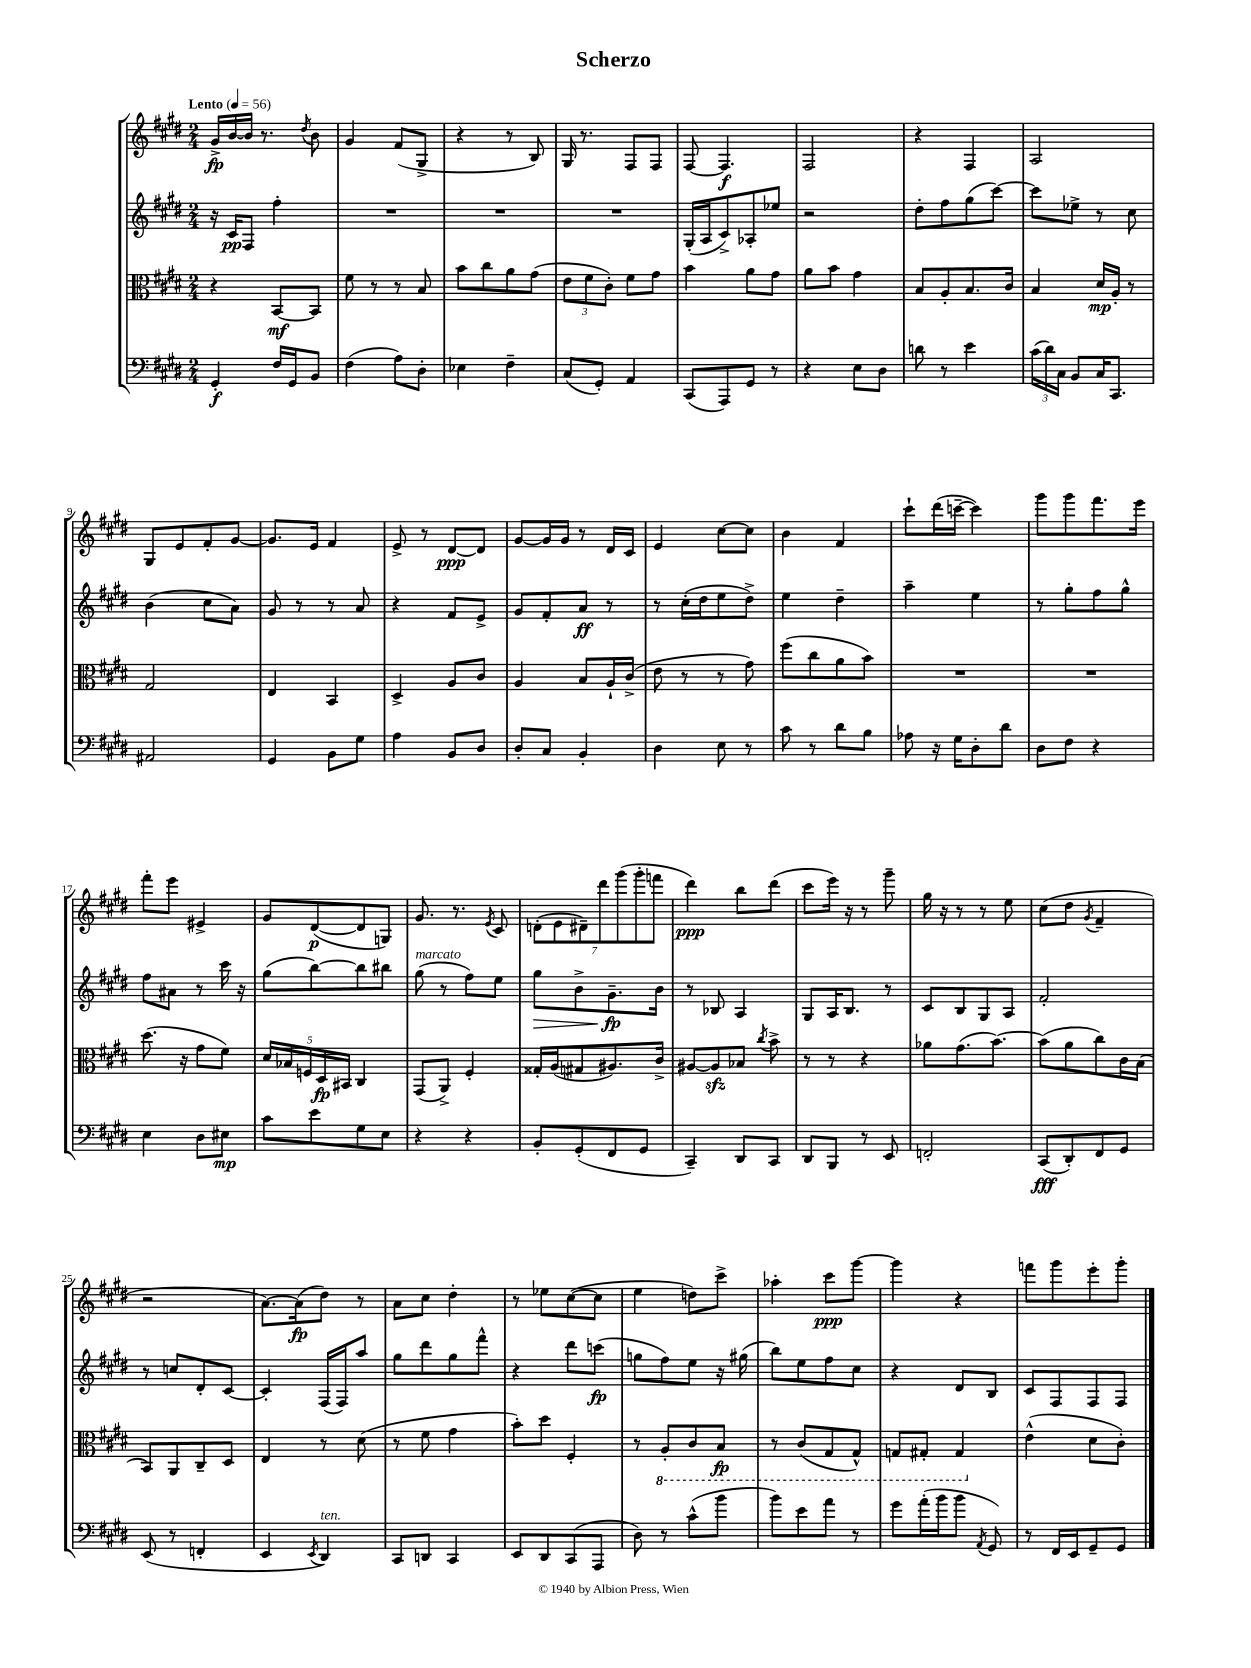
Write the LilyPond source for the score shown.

\header { title = "Scherzo" }
<<
\new StaffGroup <<
\new Staff = "s0" {
    \clef treble \key e \major \numericTimeSignature \time 2/4 \tempo "Lento" 4 = 56
    \autoBeamOff gis'16[->\fp b'16~ b'16] r8. \acciaccatura { dis''8 } b'8 |
    gis'4 fis'8[( gis8]-> |
    r4 r8 b8) |
    gis16 r8. fis8[ fis8] |
    fis8~ fis4.\f |
    fis2 |
    r4 fis4 |
    a2 |
    gis8[ e'8 fis'8-. gis'8]~ |
    gis'8.[ e'16] fis'4 |
    e'8-> r8 dis'8[~\ppp dis'8] |
    gis'8[~ gis'16 gis'16] r8 dis'16[ cis'16] |
    e'4 cis''8[~ cis''8] |
    b'4 fis'4 |
    cis'''8[-! dis'''16( c'''16]~-- c'''4) |
    gis'''8[ gis'''8 fis'''8. e'''16] |
    fis'''8[-. e'''8] eis'4-> |
    gis'8[ dis'8~\p( dis'8 g8]) |
    gis'8. r8. \acciaccatura { e'8 } cis'8 |
    \tuplet 7/4 { d'8[-.( e'8 dis'8--) dis'''8 gis'''8( gis'''8-. f'''8] } |
    dis'''4\ppp) b''8[ dis'''8]( |
    cis'''8[ e'''16]) r16 r8 gis'''8-- |
    gis''16 r16 r8 r8 e''8 |
    cis''8[( dis''8] \acciaccatura { gis'8 } fis'4-- |
    r2 |
    a'8.[~) a'16\fp( dis''8]) r8 |
    a'8[ cis''8] dis''4-. |
    r8 ees''8[ cis''8~( cis''8] |
    e''4 d''8[) cis'''8]-> |
    aes''4-. cis'''8[\ppp gis'''8]~ |
    gis'''4 r4 |
    f'''8[ gis'''8 e'''8-. gis'''8]-. \bar "|." |
}
\new Staff = "s1" {
    \clef treble \key e \major \numericTimeSignature \time 2/4
    \autoBeamOff r16 cis'16[\pp fis8] fis''4-. |
    R2 |
    R2 |
    R2 |
    gis16[-.( a16 cis'8->) aes8-. ees''8] |
    r2 |
    dis''8[-. fis''8 gis''8( cis'''8]~) |
    cis'''8[ ees''8]-> r8 cis''8 |
    b'4( cis''8[ a'8]) |
    gis'8 r8 r8 a'8 |
    r4 fis'8[ e'8]-> |
    gis'8[ fis'8-. a'8]\ff r8 |
    r8 cis''16[-.( dis''16 e''8 dis''8]->) |
    e''4 dis''4-- |
    a''4-- e''4 |
    r8 gis''8[-. fis''8 gis''8]-^ |
    fis''8[ ais'8] r8 cis'''16 r16 |
    gis''8[( b''8~) b''8 bis''8] |
    gis''8^\markup { \italic "marcato" }( r8 fis''8[) e''8] |
    gis''8[\> b'8-> gis'8.--\fp\! b'16] |
    r8 bes8 a4 |
    gis8[ a16 b8.] r8 |
    cis'8[ b8 gis8 a8] |
    fis'2-. |
    r8 c''8[ dis'8-. cis'8]~ |
    cis'4-. fis16[( fis16) a''8] |
    gis''8[ dis'''8 gis''8 fis'''8]-^ |
    r4 dis'''8[ c'''8]\fp( |
    g''8[ fis''8) e''8] r16 gis''16( |
    b''8[) e''8 fis''8 cis''8] |
    r4 dis'8[ b8] |
    cis'8[ fis8 fis8 fis8] \bar "|." |
}
\new Staff = "s2" {
    \clef alto \key e \major \numericTimeSignature \time 2/4
    \autoBeamOff r4 b,8[~\mf b,8] |
    fis'8 r8 r8 b8 |
    b'8[ cis''8 a'8 gis'8]( |
    \tuplet 3/2 { e'8[ fis'8 cis'8]-.) } fis'8[ gis'8] |
    b'4 a'8[ gis'8] |
    a'8[ b'8] gis'4 |
    b8[ a8-. b8. cis'16] |
    b4 dis'16[\mp a16]-. r8 |
    gis2 |
    e4 b,4 |
    dis4-> a8[ cis'8] |
    a4 b8[ a16-! cis'16]->( |
    e'8 r8 r8 gis'8) |
    fis''8[( cis''8 a'8 b'8]) |
    R2 |
    R2 |
    dis''8.( r16 gis'8[ fis'8]) |
    \tuplet 5/4 { dis'16[ bes16 f16 dis16\fp bis,16] } cis4 |
    gis,8[( a,8]->) fis4-. |
    gisis16[-. a16( gis8 ais8.) cis'16]-> |
    ais8[~ ais8\sfz bes8] \acciaccatura { cis''8 } b'8-> |
    r8 r8 r4 |
    aes'8[ gis'8.( b'8.]~) |
    b'8[( a'8 cis''8) cis'16 b16]( |
    b,8[) a,8 cis8-- dis8] |
    e4 r8 dis'8( |
    r8 fis'8 gis'4 |
    b'8[-.) dis''8] fis4-. |
    r8 \ottava #-1 a,8[-. cis8 b,8]\fp |
    r8 cis8[( gis,8 gis,8]-^) |
    g,8[ gis,8]-. gis,4 \ottava #0 |
    e'4-^( dis'8[ cis'8]-.) \bar "|." |
}
\new Staff = "s3" {
    \clef bass \key e \major \numericTimeSignature \time 2/4
    \autoBeamOff gis,4-.\f fis16[ gis,16 b,8] |
    fis4( a8[) dis8]-. |
    ees4 fis4-- |
    cis8[( gis,8]-.) a,4 |
    cis,8[( a,,8) gis,8] r8 |
    r4 e8[ dis8] |
    d'8 r8 e'4 |
    \tuplet 3/2 { cis'16[( dis'16) cis16] } b,8[ cis16 cis,8.] |
    ais,2 |
    gis,4 b,8[ gis8] |
    a4 b,8[ dis8] |
    dis8[-. cis8] b,4-. |
    dis4 e8 r8 |
    cis'8 r8 dis'8[ b8] |
    aes8 r16 gis16[ dis8-. dis'8] |
    dis8[ fis8] r4 |
    e4 dis8[ eis8]\mp |
    cis'8[ e'8 gis8 e8] |
    r4 r4 |
    b,8[-. gis,8-.( fis,8 gis,8] |
    cis,4--) dis,8[ cis,8] |
    dis,8[ b,,8] r8 e,8 |
    f,2-. |
    cis,8[\fff( dis,8-.) fis,8 gis,8] |
    e,8( r8 f,4-. |
    e,4 \acciaccatura { e,8 } dis,4^\markup { \italic "ten." }) |
    cis,8[ d,8] cis,4 |
    e,8[ dis,8 cis,8( a,,8] |
    dis8) r8 cis'8[-^( b'8] |
    b'8[) e'8 a'8] r8 |
    gis'8[ a'16-.( b'16 b'8] \acciaccatura { a,8 } gis,8) |
    r8 fis,16[ e,16 gis,8-- gis,8] \bar "|." |
}
>>
>>
